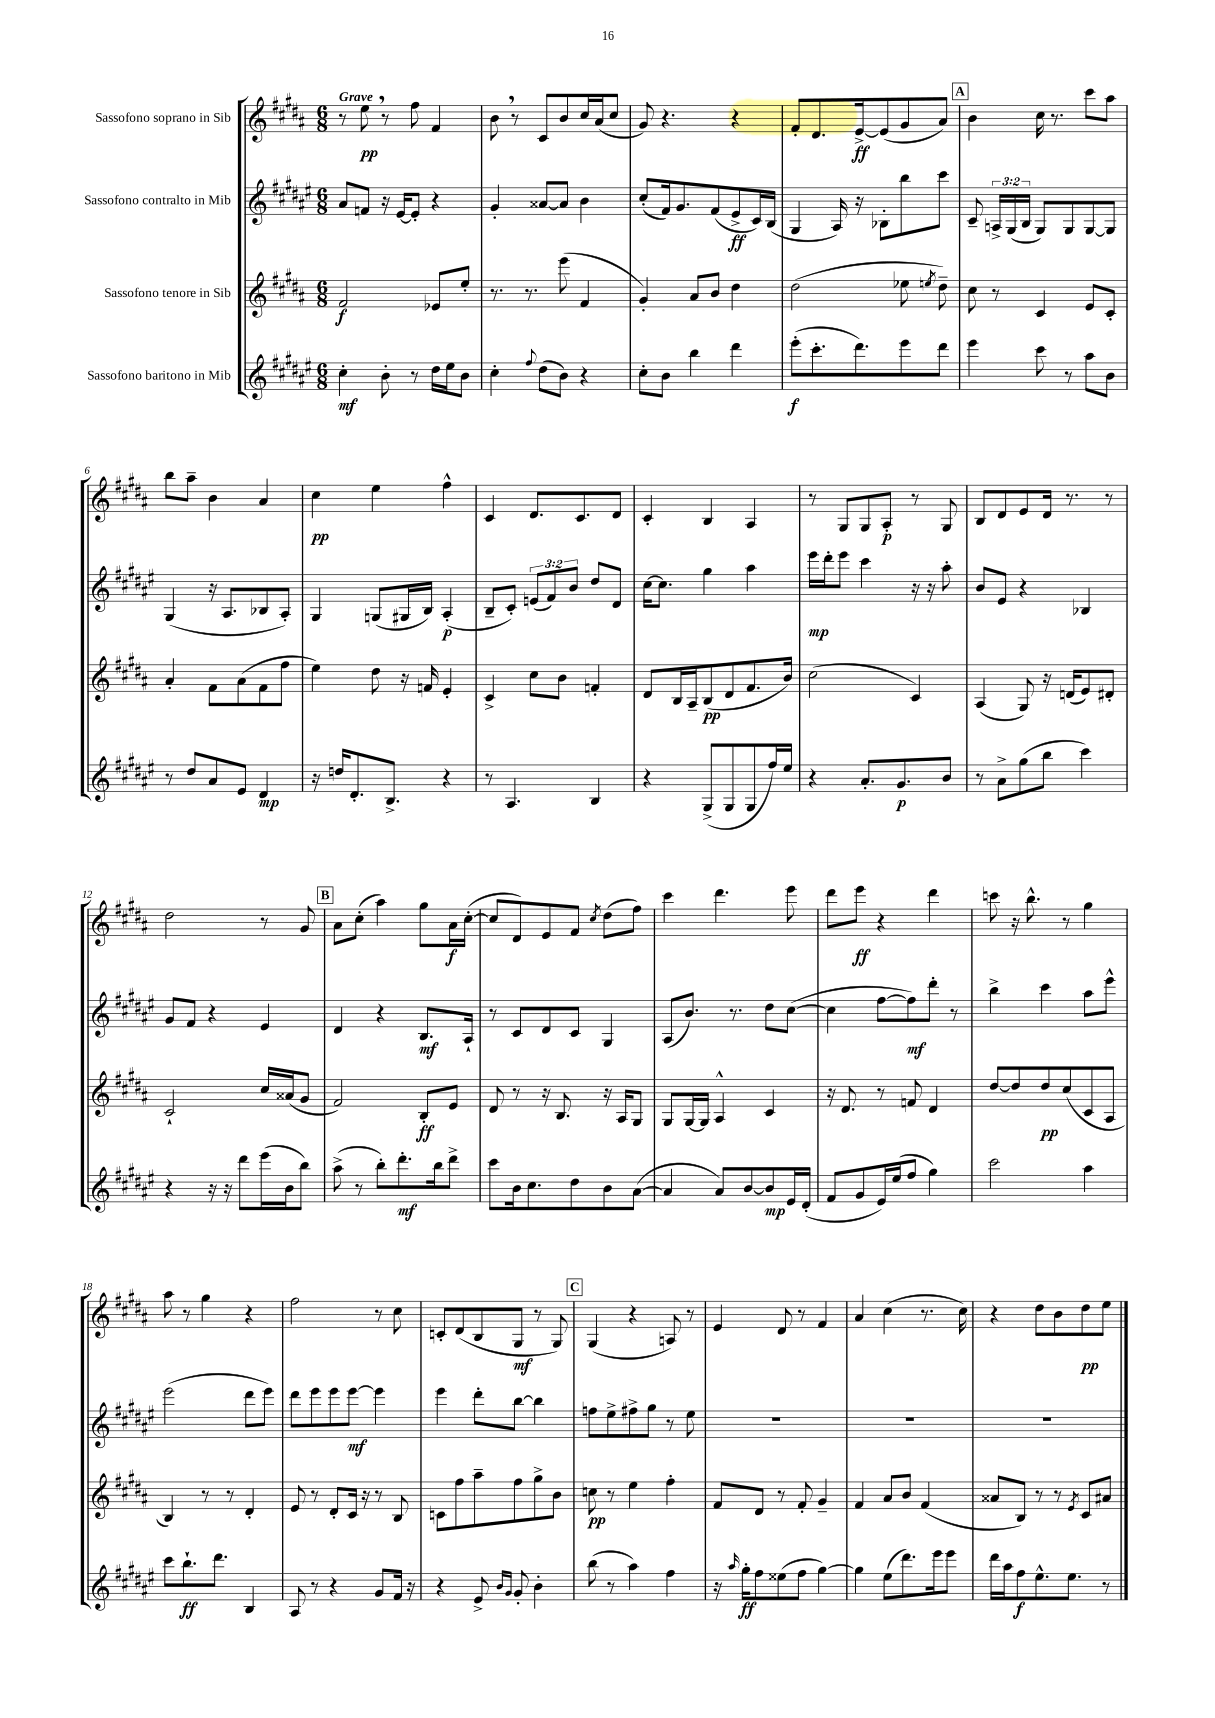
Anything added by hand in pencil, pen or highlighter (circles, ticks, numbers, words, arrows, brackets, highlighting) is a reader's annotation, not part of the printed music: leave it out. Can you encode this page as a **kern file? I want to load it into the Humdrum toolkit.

**kern	**dynam	**kern	**dynam	**kern	**dynam	**kern	**dynam
*part4	*part4	*part3	*part3	*part2	*part2	*part1	*part1
*staff4	*staff4	*staff3	*staff3	*staff2	*staff2	*staff1	*staff1
*I"Sassofono baritono in Mib	*	*I"Sassofono tenore in Sib	*	*I"Sassofono contralto in Mib	*	*I"Sassofono soprano in Sib	*
*clefG2	*	*clefG2	*	*clefG2	*	*clefG2	*
*k[f#c#g#d#a#e#]	*	*k[f#c#g#d#a#]	*	*k[f#c#g#d#a#e#]	*	*k[f#c#g#d#a#]	*
*M6/8	*	*M6/8	*	*M6/8	*	*M6/8	*
=1	=1	=1	=1	=1	=1	=1	=1
!	!	!	!	!	!	!LO:TX:a:B:t=Grave	!
4cc#'\	mf	2f#/	f	8a#/L	.	8r	.
.	.	.	.	8fn/J	.	8ee,\	pp
8b'\	.	.	.	16r	.	8r	.
.	.	.	.	[16e#/KL	.	.	.
8r	.	.	.	8e#'/J]	.	8ff#\	.
16dd#\LL	.	8e-X/L	.	4r	.	4f#/	.
16ee#\J	.	.	.	.	.	.	.
8b\J	.	8ee'/J	.	.	.	.	.
=2	=2	=2	=2	=2	=2	=2	=2
4cc#'\	.	8.r	.	4g#'/	.	8b,\	.
.	.	.	.	.	.	8r	.
.	.	8.r	.	.	.	.	.
8qqff#/	.	.	.	.	.	.	.
(8dd#\L	.	.	.	[8a##X/L	.	8c#/L	.
8b\J)	.	(8eee\	.	8a##/J]	.	8b/	.
4r	.	4f#/	.	4b\	.	16cc#/L	.
.	.	.	.	.	.	(16a#/J	.
.	.	.	.	.	.	8cc#/J	.
=3	=3	=3	=3	=3	=3	=3	=3
8cc#'\L	.	4g#'/)	.	(8cc#'/L	.	8g#/)	.
8b\J	.	.	.	16f#/k)	.	4.r	.
.	.	.	.	8.g#/	.	.	.
4bb\	.	8a#/L	.	.	.	.	.
.	.	8b/J	.	(8f#/	.	.	.
4ddd#\	.	4dd#\	.	8e#^/	ff	4r	.
.	.	.	.	16c#/L)	.	.	.
.	.	.	.	(16B/JJ	.	.	.
=4	=4	=4	=4	=4	=4	=4	=4
(8eee#'\L	f	(2dd#\	.	4G#/	.	8f#'/L	.
8.ccc#'\	.	.	.	.	.	8.d#/	.
.	.	.	.	16A#/)	.	.	.
8.ddd#\)	.	.	.	16r	.	[16e^/k	ff
.	.	.	.	8B-X'\L	.	(8e/]	.
8eee#\	.	8ee-X\	.	8bb\	.	8g#/	.
.	.	8qeen/	.	.	.	.	.
8ddd#\J	.	8dd#~\)	.	8ccc#\J	.	8a#/J)	.
!!LO:REH:place=s1:t=A
=5	=5	=5	=5	=5	=5	=5	=5
4eee#\	.	8cc#\	.	8c#~/	.	4b\	.
.	.	8r	.	24An^/LL	.	.	.
.	.	.	.	(24G#/	.	.	.
.	.	.	.	24B/JJ	.	.	.
8ccc#\	.	4c#/	.	8G#/L)	.	16cc#\	.
.	.	.	.	.	.	8.r	.
8r	.	.	.	8G#/	.	.	.
8aa#\L	.	8e/L	.	[8G#/	.	8ccc#\L	.
8b\J	.	8c#'/J	.	8G#/J]	.	8aa#\J	.
!!LO:LB:g=z
=6	=6	=6	=6	=6	=6	=6	=6
8r	.	4a#'/	.	(4G#/	.	8bb\L	.
8dd#/L	.	.	.	.	.	8aa#~\J	.
8a#/	.	8f#\L	.	16r	.	4b\	.
.	.	.	.	8.A#/L	.	.	.
8e#/J	.	(8a#\	.	.	.	.	.
4d#/	mp	8f#\	.	8B-X/	.	4a#/	.
.	.	8ff#\J	.	8A#'/J)	.	.	.
=7	=7	=7	=7	=7	=7	=7	=7
16r	.	4ee\)	.	4G#/	.	4cc#\	pp
16ddn/KL	.	.	.	.	.	.	.
8.d#'/	.	.	.	.	.	.	.
.	.	8dd#\	.	(8Gn/L	.	4ee\	.
8.B^/J	.	.	.	.	.	.	.
.	.	16r	.	16G#X/L	.	.	.
.	.	16fn/	.	16B/JJ)	.	.	.
4r	.	4e'/	.	(4A#'/	p	4ff#^^\	.
=8	=8	=8	=8	=8	=8	=8	=8
8r	.	4c#^/	.	8B~/L	.	4c#/	.
4.A#/	.	.	.	8c#'/J)	.	.	.
.	.	8cc#\L	.	(12en/L	.	8.d#/L	.
.	.	.	.	12f#/)	.	.	.
.	.	8b\J	.	.	.	.	.
.	.	.	.	12b/J	.	.	.
.	.	.	.	.	.	8.c#/	.
4B/	.	4fn'/	.	8dd#/L	.	.	.
.	.	.	.	8d#/J	.	8d#/J	.
=9	=9	=9	=9	=9	=9	=9	=9
4r	.	8d#/L	.	[16cc#\KL	.	4c#'/	.
.	.	.	.	8.cc#\J]	.	.	.
.	.	16B/L	.	.	.	.	.
.	.	16A#~/J	.	.	.	.	.
(8G#^/L	.	(8B/	pp	4gg#\	.	4B/	.
8G#/	.	8d#/	.	.	.	.	.
8G#/	.	8.f#/	.	4aa#\	.	4A#/	.
16ff#/L)	.	.	.	.	.	.	.
16ee#/JJ	.	16b/Jk)	.	.	.	.	.
=10	=10	=10	=10	=10	=10	=10	=10
4r	.	(2cc#\	.	16eee#\LL	mp	8r	.
.	.	.	.	16ddd#'\J	.	.	.
.	.	.	.	8eee#\J	.	8G#/L	.
8.a#'/L	.	.	.	4ccc#\	.	8G#/	.
.	.	.	.	.	.	8A#'/J	p
8.g#/	p	.	.	.	.	.	.
.	.	4c#/)	.	16r	.	8r	.
.	.	.	.	16r	.	.	.
8b/J	.	.	.	8aa#'\	.	8G#/	.
=11	=11	=11	=11	=11	=11	=11	=11
8r	.	(4A#/	.	8b/L	.	8B/L	.
8a#^\L	.	.	.	8e#/J	.	8d#/	.
(8gg#\	.	8G#/)	.	4r	.	8e/	.
8bb\J	.	16r	.	.	.	16d#/Jk	.
.	.	(16dn/KL	.	.	.	8.r	.
4ccc#\)	.	8e/)	.	4B-X/	.	.	.
.	.	8d#X'/J	.	.	.	8r	.
!!LO:LB:g=z
=12	=12	=12	=12	=12	=12	=12	=12
4r	.	2c#`/	.	8g#/L	.	2dd#\	.
.	.	.	.	8f#/J	.	.	.
16r	.	.	.	4r	.	.	.
16r	.	.	.	.	.	.	.
8ddd#\L	.	.	.	.	.	.	.
(16eee#\L	.	16cc#/LL	.	4e#/	.	8r	.
16b\J	.	(16a##X/J	.	.	.	.	.
8bb\J)	.	8g#/J	.	.	.	8g#/	.
!!LO:REH:place=s1:t=B
=13	=13	=13	=13	=13	=13	=13	=13
(8aa#^\	.	2f#/)	.	4d#/	.	8a#\L	.
8r	.	.	.	.	.	(8cc#'\J	.
8bb'\L)	.	.	.	4r	.	4aa#\)	.
8.ddd#'\	mf	.	.	.	.	.	.
.	.	8B'/L	ff	8.B/L	mf	8gg#\L	.
16bb\k	.	.	.	.	.	.	.
8ddd#^\J	.	8e/J	.	.	.	16a#\L	f
.	.	.	.	16A#`/Jk	.	([16cc#'\JJ	.
=14	=14	=14	=14	=14	=14	=14	=14
8ccc#\L	.	8d#/	.	8r	.	8cc#/L]	.
16b\k	.	8r	.	8c#/L	.	8d#/)	.
8.cc#\	.	.	.	.	.	.	.
.	.	16r	.	8d#/	.	8e/	.
.	.	8.B/	.	.	.	.	.
8dd#\	.	.	.	8c#/J	.	8f#/J	.
.	.	.	.	.	.	8qcc#/	.
8b\	.	16r	.	4G#/	.	(8dd#\L	.
.	.	16A#/KL	.	.	.	.	.
([8a#\J	.	8G#/J	.	.	.	8ff#\J)	.
=15	=15	=15	=15	=15	=15	=15	=15
4a#/]	.	8G#/L	.	(8A#/L	.	4ccc#\	.
.	.	[16G#/L	.	8.b/J)	.	.	.
.	.	16G#/JJ]	.	.	.	.	.
8a#/L)	.	4A#^^/	.	.	.	4.ddd#\	.
.	.	.	.	8.r	.	.	.
[8b/	.	.	.	.	.	.	.
8b/]	mp	4c#/	.	8dd#\L	.	.	.
16e#/L	.	.	.	([8cc#\J	.	8eee\	.
(16d#'/JJ	.	.	.	.	.	.	.
=16	=16	=16	=16	=16	=16	=16	=16
8f#/L	.	16r	.	4cc#\]	.	8ddd#\L	.
.	.	8.d#/	.	.	.	.	.
8g#/	.	.	.	.	.	8eee\J	ff
16e#/L)	.	8r	.	[8ff#\L	.	4r	.
(16ee#/J	.	.	.	.	.	.	.
8ff#/J	.	8fn/	.	8ff#\])	mf	.	.
4gg#\)	.	4d#/	.	8ddd#'\J	.	4ddd#\	.
.	.	.	.	8r	.	.	.
=17	=17	=17	=17	=17	=17	=17	=17
2ccc#\	.	[8dd#/L	.	4bb^\	.	8cccn\	.
.	.	8dd#/]	.	.	.	16r	.
.	.	.	.	.	.	8.bb^^\	.
.	.	8dd#/	pp	4ccc#\	.	.	.
.	.	(8cc#/	.	.	.	8r	.
4aa#\	.	8c#/	.	8aa#\L	.	4gg#\	.
.	.	8A#/J	.	8eee#^^\J	.	.	.
!!LO:LB:g=z
=18	=18	=18	=18	=18	=18	=18	=18
8ccc#\L	.	4B/)	.	(2eee#\	.	8aa#\	.
8.bb`\	ff	.	.	.	.	8r	.
.	.	8r	.	.	.	4gg#\	.
8.ddd#\J	.	.	.	.	.	.	.
.	.	8r	.	.	.	.	.
4B/	.	4d#'/	.	8ddd#\L	.	4r	.
.	.	.	.	8eee#\J)	.	.	.
=19	=19	=19	=19	=19	=19	=19	=19
8A#/	.	8e/	.	8ddd#\L	.	2ff#\	.
8r	.	8r	.	8eee#\	.	.	.
4r	.	8d#'/L	.	8eee#\	.	.	.
.	.	16c#/Jk	.	[8eee#\J	mf	.	.
.	.	16r	.	.	.	.	.
8g#/L	.	8r	.	4eee#\]	.	8r	.
16f#/Jk	.	8B/	.	.	.	8cc#\	.
16r	.	.	.	.	.	.	.
=20	=20	=20	=20	=20	=20	=20	=20
4r	.	8cn\L	.	4eee#\	.	8cn'/L	.
.	.	8ff#\	.	.	.	(8d#/	.
8e#^/	.	8aa#~\	.	8ddd#'\L	.	8B/	.
16qqb/LL	.	.	.	.	.	.	.
16qqg#/JJ	.	.	.	.	.	.	.
8g#'/	.	8ff#\	.	[8bb\J	.	8G#/J	mf
4b'\	.	8gg#^\	.	4bb\]	.	8r	.
.	.	8b\J	.	.	.	8G#/)	.
!!LO:REH:place=s1:t=C
=21	=21	=21	=21	=21	=21	=21	=21
(8bb\	.	8ccn\	pp	8ffn\L	.	(4G#/	.
8r	.	8r	.	8ee#^\	.	.	.
4aa#\)	.	4ee\	.	8ff#X^\	.	4r	.
.	.	.	.	8gg#\J	.	.	.
4ff#\	.	4ff#'\	.	8r	.	8An/)	.
.	.	.	.	8ee#\	.	8r	.
=22	=22	=22	=22	=22	=22	=22	=22
16r	.	8f#/L	.	2.r	.	4e/	.
16qqaa#/	.	.	.	.	.	.	.
16gg#'\KL	ff	.	.	.	.	.	.
8ff#\	.	8d#/J	.	.	.	.	.
(8ee##X\	.	8r	.	.	.	8d#/	.
8ff#\J	.	8f#'/	.	.	.	8r	.
[4gg#\)	.	4g#~/	.	.	.	4f#/	.
=23	=23	=23	=23	=23	=23	=23	=23
4gg#\]	.	4f#/	.	2.r	.	4a#/	.
(8ee#\L	.	8a#/L	.	.	.	(4cc#\	.
8.ddd#\)	.	8b/J	.	.	.	.	.
.	.	(4f#/	.	.	.	8.r	.
16eee#\k	.	.	.	.	.	.	.
8eee#\J	.	.	.	.	.	.	.
.	.	.	.	.	.	16cc#\)	.
=24	=24	=24	=24	=24	=24	=24	=24
16ddd#\LL	.	8a##X/L	.	2.r	.	4r	.
16aa#\J	.	.	.	.	.	.	.
8ff#\	f	8B/J)	.	.	.	.	.
8.ee#^^\	.	8r	.	.	.	8dd#\L	.
.	.	8r	.	.	.	8b\	.
8.ee#\J	.	.	.	.	.	.	.
.	.	8qe/	.	.	.	.	.
.	.	8c#/L	.	.	.	8dd#\	pp
8r	.	8a#X/J	.	.	.	8ee\J	.
==	==	==	==	==	==	==	==
*-	*-	*-	*-	*-	*-	*-	*-
